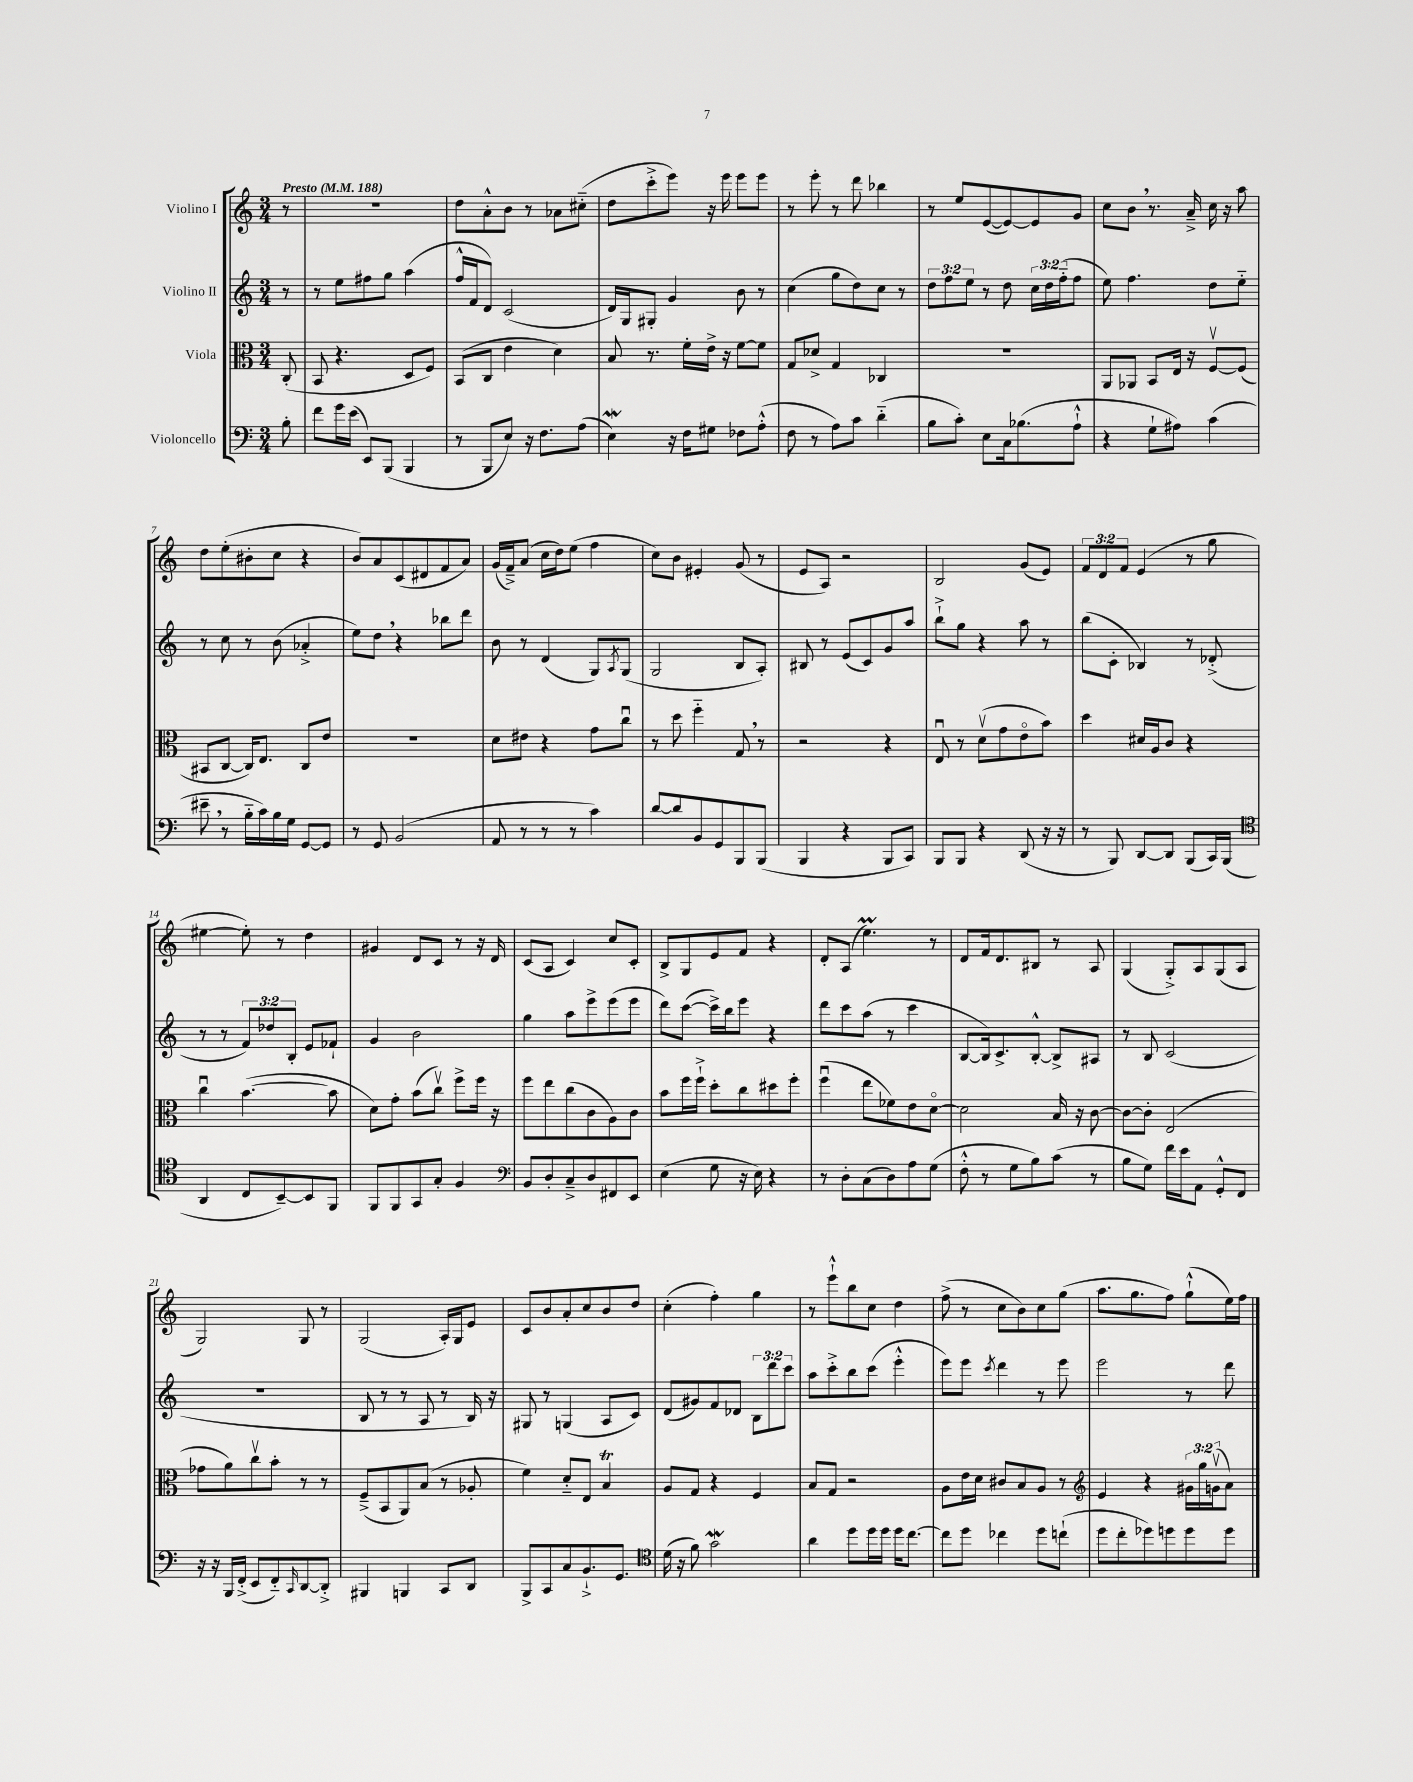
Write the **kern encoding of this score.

**kern	**kern	**kern	**kern
*staff4	*staff3	*staff2	*staff1
*clefF4	*clefC3	*clefG2	*clefG2
*k[]	*k[]	*k[]	*k[]
*M3/4	*M3/4	*M3/4	*M3/4
*MM188	*MM188	*MM188	*MM188
8B'\	(8C'/	8r	8r
=	=	=	=
8f\L	8BB/	8r	2.r
16g\L	4.r	8ee\L	.
(16e\JJ	.	.	.
8EE/L)	.	8ff#\	.
(8BBB/J	.	8gg\J	.
4BBB/	8D/L	(4aa\	.
.	8F/J)	.	.
=	=	=	=
8r	(8BB/L	16ff^^/LL	8dd\L
.	.	16f/J	.
8BBB/L	8C/J	8d/J)	8a'^^\
8E/J)	4e\	(2c/	8b\J
16r	.	.	8r
8.F\L	.	.	.
.	4d\)	.	8a-\L
(8A\J	.	.	(8cc#'~\J
=	=	=	=
4E\)	8B/	16d/LL)	8dd\L
.	.	16G/J	.
.	8.r	8G#'/J	8ccc'^\
16r	.	4g/	8eee\J)
16F\LK	16f'\LL	.	.
8G#\J	16e^\JJ	.	16r
.	16r	.	16eee\
8F-\L	[8f\L	8b\	8eee\L
(8A'^^\J	8f\]J	8r	8eee\J
=	=	=	=
8F\	8G/L	(4cc\	8r
8r	8d-^/J	.	8eee'\
8A\L)	4G/	8gg\L	8r
8c\J	.	8dd\)	8ddd\
(4d'~\	4C-/	8cc\J	4bb-\
.	.	8r	.
=	=	=	=
8B\L	2.r	12dd\L	8r
.	.	12ff\	.
8c'\J)	.	.	8ee/L
.	.	12ee\J	.
8E\L	.	8r	([8e/
16C\k	.	8dd\	8e/_)
(8.B-\	.	.	.
.	.	24cc\LL	8e/]
.	.	24dd\	.
.	.	(24ff'~\J	.
8A`^^\J	.	8ff\J	8g/J
=	=	=	=
4r	8AA/L	8ee\)	8cc\L
.	8AA-/J	4.ff\	8b\J
8G`\L	8BB/L	.	8.r
8A#\J)	16E/Jk	.	.
.	16r	.	16a~^/
(4c\	[8Fv/L	8dd\L	16cc\
.	.	.	16r
.	(8F/]J	8ee'~\J	8aa\
=	=	=	=
8e#~\	8BB#/L	8r	8dd\L
8r	[8C/J	8cc\	(8ee'\
16B'~\LL	16C/]LK)	8r	8b#'\
16c\)	8.E/J	.	.
16B\	.	(8b\	8cc\J
16G\JJ	.	.	.
[8GG/L	8C/L	4a-'^/	4r
8GG/]J	8e/J	.	.
=	=	=	=
8r	2.r	8ee\L)	8b/L)
8GG/	.	8dd\J	8a/
(2BB/	.	4r	(8c/
.	.	.	8d#/
.	.	8bb-\L	8f/
.	.	8ddd\J	8a/J)
=	=	=	=
8AA/	8d\L	8b\	(16g/LL
.	.	.	16f~^/J)
8r	8e#\J	8r	(8a/J
8r	4r	(4d/	16cc\LL
.	.	.	16dd\J)
8r	.	.	(8ee\J
4c\)	8g\L	8G/L)	4ff\
.	.	8qA/	.
.	8ccu\J	(8G/J	.
=	=	=	=
[8d/L	8r	2G/	8cc\L)
8d/]	8dd\	.	8b\J
8BB/	4ff'~\	.	4e#'/
8GG/	.	.	.
8BBB/	8G/	8B/L	(8g/
(8BBB/J	8r	8A'/J)	8r
=	=	=	=
4BBB/	2r	8B#/	8e/L
.	.	8r	8A/J)
4r	.	(8e/L	2r
.	.	8c/)	.
8BBB/L	4r	8g/	.
8CC/J)	.	8aa/J	.
=	=	=	=
8BBB/L	8Eu/	8bb`^\L	2B/
8BBB/J	8r	8gg\J	.
4r	(8dv\L	4r	.
.	8g\	.	.
(8DD/	8eo\	8aa\	(8g/L
16r	8b\J)	8r	8e/J)
16r	.	.	.
=	=	=	=
8r	4dd\	(8bb\L	12f/L
.	.	.	12d/
8BBB/)	.	8c'\J	.
.	.	.	12f/J
[8DD/L	16d#/LL	4B-/)	(4e/
.	16A/J	.	.
8DD/]J	8c/J	.	.
(8BBB/L	4r	8r	8r
16CC/L)	.	(8d-'^/	8gg\
(16BBB/JJ	.	.	.
=	=	=	=
*clefC4	*	*	*
4AA/	4ccu\	8r	[4ee#\
.	.	8r	.
8C/L	([4.b\	12f/L)	8ee#'\])
.	.	12dd-/	.
[8BB~/)	.	.	8r
.	.	12B'/J	.
8BB/]	.	8e/L	4dd\
8FF/J	8b\]	8f-`/J	.
=	=	=	=
8FF/L	8d\L)	4g/	4g#/
8FF/	8g'\J	.	.
8GG/	(8b\L	2b\	8d/L
8G'/J	8ccv\J)	.	8c/J
4F/	8ff^\L	.	8r
.	16ff\Jk	.	16r
.	16r	.	16d/
=	=	=	=
*clefF4	*	*	*
8BB/L	8ff\L	4gg\	(8c/L
8D'/	8ee\	.	8A/J
8C~^/	(8cc\	8aa\L	4c/)
8D/	8c\	8eee^\	.
8FF#/	8A\)	(8eee\	8cc/L
8EE/J	8c\J	8eee\J	8c'/J
=	=	=	=
(4E\	8b\L	8ddd\L)	8B^/L
.	16ff\L	([8ccc\J	8G/
.	16ff`^\JJ	.	.
8G\	8dd'\L	16ccc^\]LL)	8e/
.	.	16bb\J	.
16r	8cc\	8eee\J	8f/J
16E\)	.	.	.
4r	8dd#\	4r	4r
.	8ff'\J	.	.
=	=	=	=
8r	(4ffu\	8ddd\L	8d'/L
8D'\L	.	8ccc\	(8A/J
(8C\	8ee\L	(8aa\J	4.ee\)
8D\)	8f-\)	8r	.
8A\	8e\	4ccc\	.
(8G\J	[8do\J	.	8r
=	=	=	=
8F'^^\	2d\]	[8B/L	8d/L
8r	.	16B/]k)	16f/k
.	.	8.c^/	8.d/
8G\L	.	.	.
8B\)	.	[8B'^^/J	8B#/J
(8c\J	16B/	8B^/]L	8r
.	16r	.	.
8r	[8c\	8A#/J	8A/
=	=	=	=
8B\L	8c\_L	8r	(4G/
8G\J)	8c'\]J	8B/	.
16f\LL	(2E/	(2c/	8G'^/L)
16e\J	.	.	.
8AA\J	.	.	8A/
8GG'^^/L	.	.	(8G/
8FF/J	.	.	8A/J
=	=	=	=
16r	8g-\L	2.r	2G/)
16r	.	.	.
16BBB/LL	8a\)	.	.
(16FF'^/JJ	.	.	.
8EE/L	8ccv\	.	.
8FF'~/)	8b'\J	.	.
16qqCC/	.	.	.
[8DD/	8r	.	8G/
8DD'^/]J	8r	.	8r
=	=	=	=
4BBB#/	(8F~^/L	8B/	(2G/
.	8BB/	8r	.
4BBB/	8AA/)	8r	.
.	(8B/J	8A/	.
8CC/L	8r	8r	16A'/LL)
.	.	.	16G/J
8DD/J	8A-'/	16B/)	8e/J
.	.	16r	.
=	=	=	=
8BBB^/L	4f\)	8G#/	8c/L
8CC/	.	8r	8b/
8C/	8d'~/L	(4G/	8a'/
8.BB`^/	8E/J	.	8cc/
.	4B/	8A/L	8b/
8.GG/J	.	.	.
.	.	8c/J)	8dd/J
=	=	=	=
*clefC4	*	*	*
(16d\	8A/L	(8d/L	(4cc'\
16r	.	.	.
8f\)	8G/J	8g#/)	.
2g\	4r	8f/	4ff'\)
.	.	8d-/J	.
.	4F/	12B\L	4gg\
.	.	12ddd\	.
.	.	12ccc\J	.
=	=	=	=
4a\	8B/L	8aa\L	8r
.	8G/J	8ccc'^\	8eee`^^\L
8dd\L	2r	8bb\	8bb\
16dd\L	.	(8ccc\J	8cc\J
16dd\JJ	.	.	.
16dd\LK	.	4eee'^^\	4dd\
[8.cc\J	.	.	.
=	=	=	=
8cc\]L	8A\L	8eee\L)	(8ff^\
8dd\J	16e\L	8eee\J	8r
.	16d\JJ	.	.
.	.	8qccc/	.
4cc-\	8c#/L	4ddd\	8cc\L
.	8B/	.	8b\)
8dd\L	8A/J	8r	8cc\
(8cc`\J	8r	8eee\	(8gg\J
=	=	=	=
*	*clefG2	*	*
8dd\L	4e/	2eee\	8.aa\L
8cc'\	.	.	.
.	.	.	8.gg\
8dd-\)	4r	.	.
8dd\	.	.	8ff\J)
8dd\	24g#\LL	8r	(8gg`^^\L
.	24gg\	.	.
.	(24gv\J	.	.
8dd\J	8a\J)	8ddd\	16ee\L)
.	.	.	16ff\JJ
==	==	==	==
*-	*-	*-	*-
